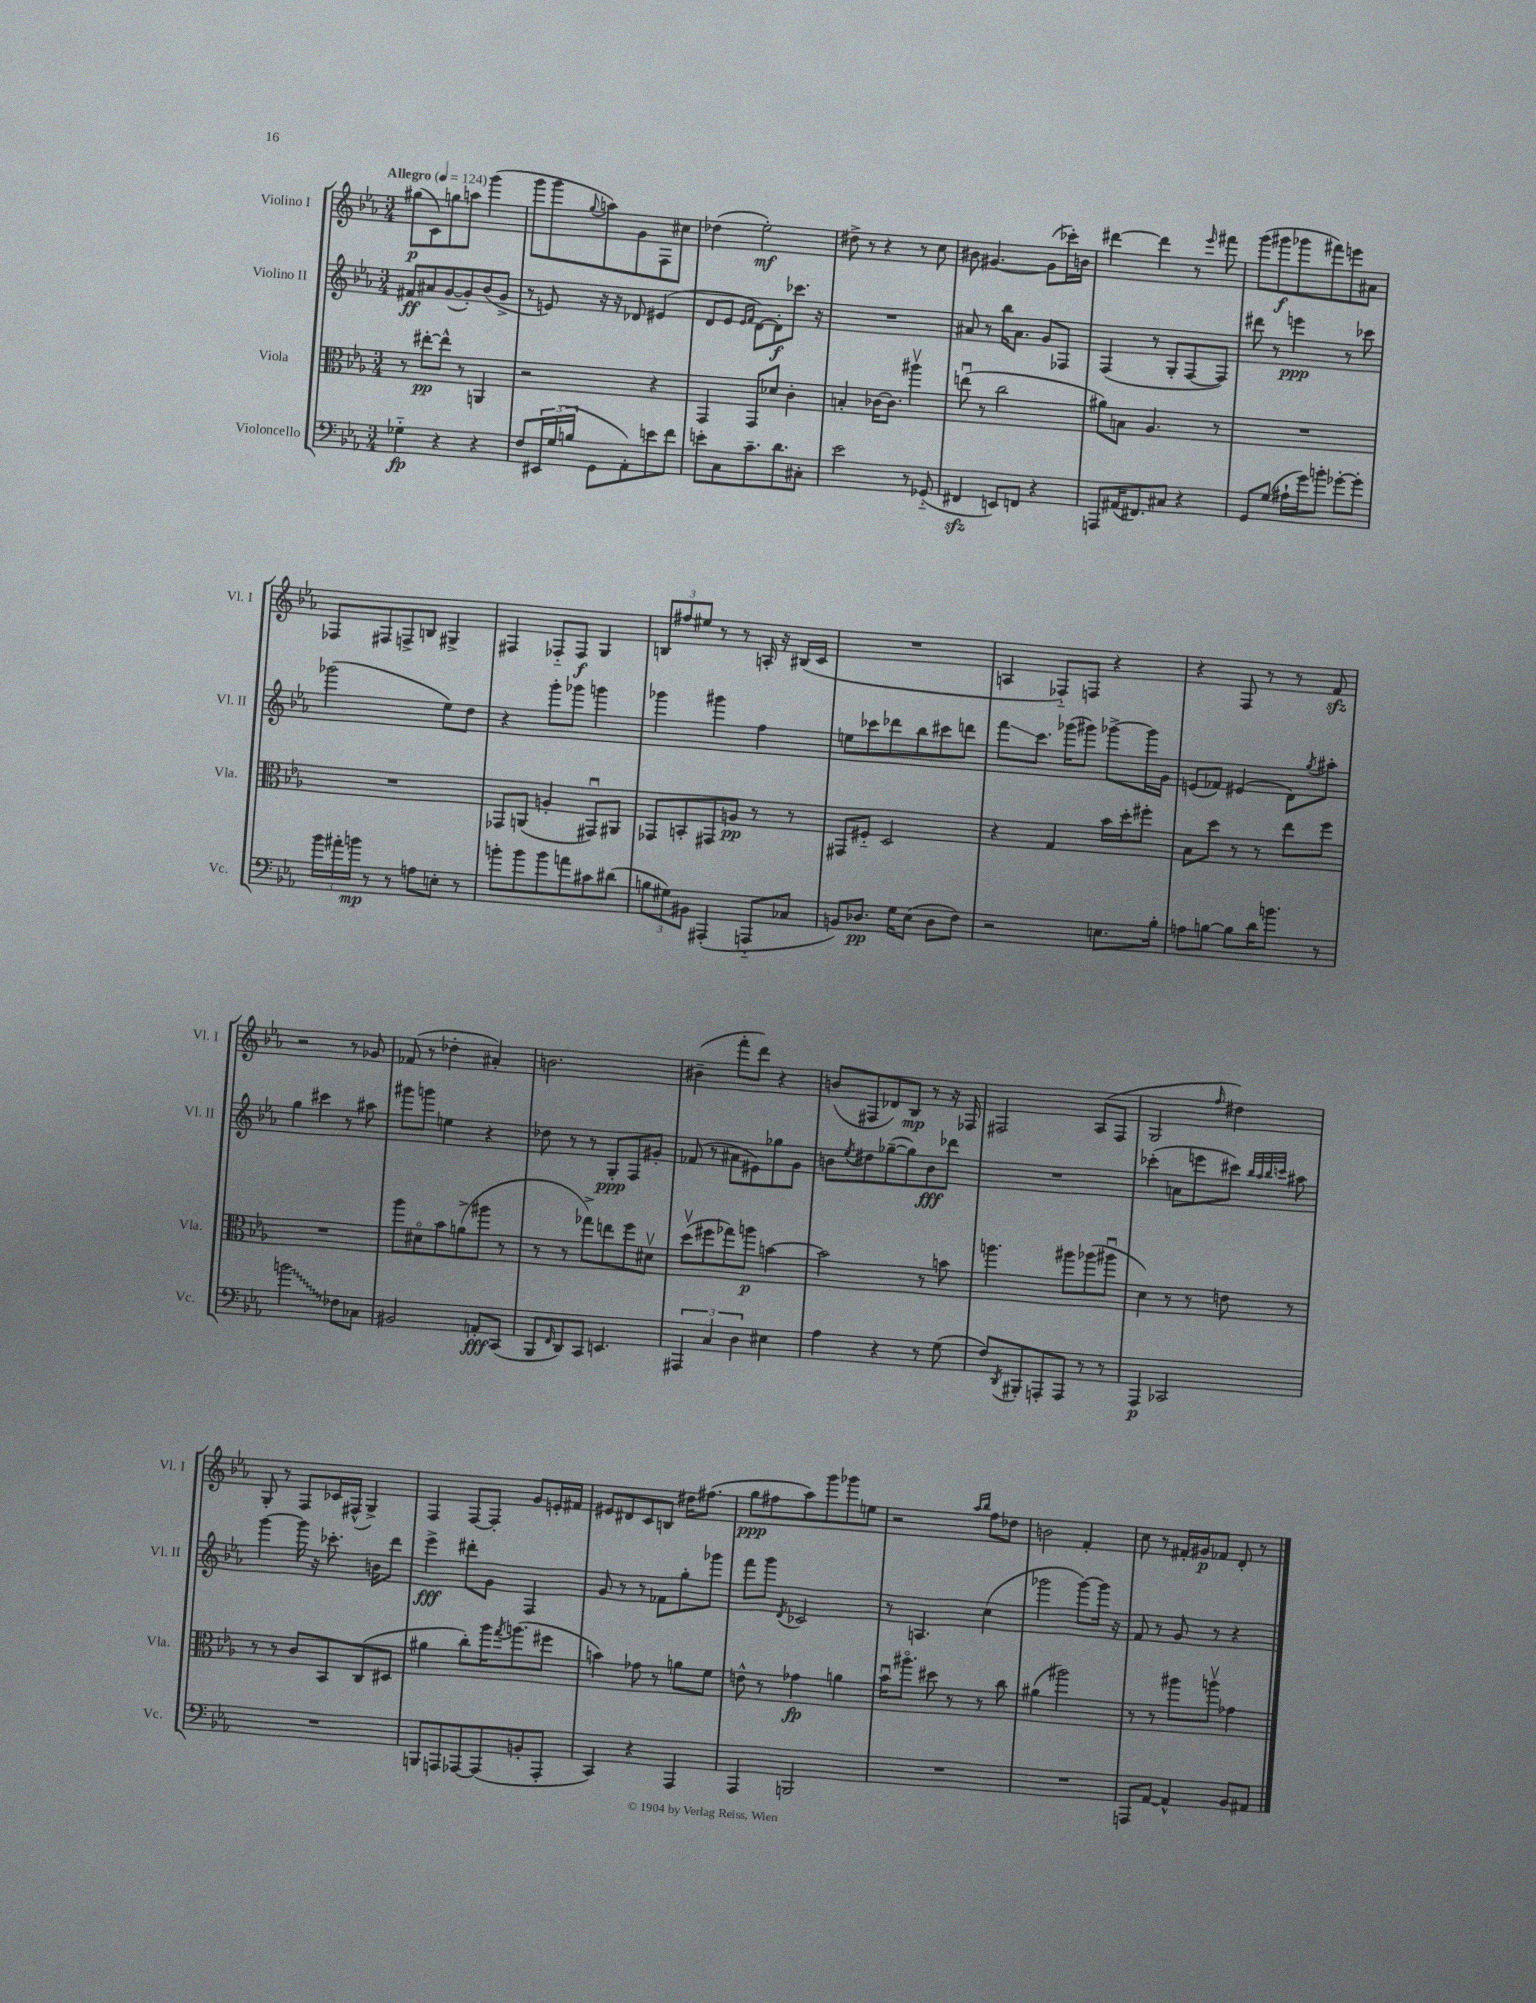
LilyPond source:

<<
\new StaffGroup <<
\new Staff = "s0" \with { instrumentName = "Violino I" shortInstrumentName = "Vl. I" } {
    \clef treble \key ees \major \numericTimeSignature \time 3/4 \tempo "Allegro" 4 = 124
    gis''8\p( c'8) g''8 a''8 g'''4( |
    g'''8 g'''8 \appoggiatura { g''8 } a''8) g'8 f8 cis''8 |
    des''4( ees''2-.\mf) |
    dis''8-> r8 r4 r8 c''8 |
    bis'8 gis'4.~ gis'8( ces'''16-.) b'16 |
    dis'''4~ dis'''4 r8 \grace { ees'''16 } fis'''8 |
    g'''8( gis'''8\f ges'''8 fis'''8) e'''8 ais'8 |
    fes8 fis8 f8-> b8 gis4-> |
    fis4 fes8-_ fes8\f g4 |
    \tuplet 3/2 { b8 fis''8 eis''8 } r8 r8 a16-. r16 bis16( c'16 |
    R2. |
    a4 fes8-_) f8 r4 |
    r4 f8 r8 r8 f'8\sfz |
    r2 r8 ges'8 |
    fes'8( r8 des''4-. ais'4-.) |
    b'2. |
    bis'4--( f'''8-. d'''8) r4 |
    b'8( fis8 des'8) bes8\mp r8 r16 fes16 |
    fis2 aes8( fis8 |
    g2 \grace { f''16 } dis''4) |
    g8-. r8 f8 ces'16 fis16-^( g4->) |
    f4 f8~ f8-. g'8 e'16-. fis'16 |
    eis'8 dis'8 c'8 b8 dis''16 fis''8.( |
    g''8\ppp fis''8 aes''8) g'''8 ges'''8 e''8 |
    r2 \grace { aes''16 bes''16 } f''8 des''8 |
    b'2 f'4-. |
    c''8 r8 fis'16-. gis'16\p fes'8 d'8-. r8 \bar "|." |
}
\new Staff = "s1" \with { instrumentName = "Violino II" shortInstrumentName = "Vl. II" } {
    \clef treble \key ees \major \numericTimeSignature \time 3/4
    fis'8\ff ais'8 g'8~( g'8-.) bes'8( g'8-> |
    r8 e'8) r16 r16 des'8 eis'4( |
    d'8 ees'8 \grace { ees'16 f'16 } d'8~) d'8-.\f ces'''8. r16 |
    R2. |
    ais'8 r8 bes''16 ais'8. g'8 fes8 |
    f4( r8 g8-. f8~ f8) |
    dis'''8 r8 e'''4\ppp r8 ces'''8 |
    ges'''2( ees''8) d''8 |
    r4 g'''8-. ges'''8 g'''4 |
    ges'''4 gis'''4 f''4 |
    e''8 ces'''8 des'''8 bes''8 cis'''8 d'''8 |
    f'''8\glissando c'''8. ges'''16( gis'''8) ges'''8~-> ges'''16 g'16 |
    e'8( fes'8) eis'4( d'8) \acciaccatura { g''8 } ais''8-. |
    g''4 cis'''4 r8 ais''8 |
    gis'''8 g'''8 e''4 r4 |
    des''8 r8 r8 g8-.\ppp f8 gis'8-. |
    fes'8( r8 ais'8 eis'8) ges''8 g'8 |
    b'8 \acciaccatura { ees''8 } dis''8 ges''8~--( ges''8) b'8\fff des'''8 |
    R2. |
    ces'''4-.( a'8 e'''8 cis'''8) \grace { bes''32 aes''32 bes''32 c'''32 } ais''8 |
    g'''4~ g'''16 r16 ces'''8.-. b'16 d'''8 |
    ees'''4->\fff dis'''8-. g'8 f4 |
    g'8 r8 r8 fes'8 g''8-. ges'''8 |
    f'''8 g'''8 \acciaccatura { d'8 } ces'2 |
    r8 a4. c''4( |
    ges'''2 ges'''8~) ges'''16 r16 |
    f'8 r8 g'8 r8 r4 \bar "|." |
}
\new Staff = "s2" \with { instrumentName = "Viola" shortInstrumentName = "Vla." } {
    \clef alto \key ees \major \numericTimeSignature \time 3/4
    r8 eis''8~-.\pp eis''8-^ r8 a,4 |
    r2 r4 |
    g,4 g,8 des'8 c'4-. |
    b4-. ces'16~ ces'8. ais''4\upbow |
    e''8\downbow( r8 c''2 |
    ais'8) b8 aes4. r8 |
    R2. |
    R2. |
    ges,8 a,8( a4-. gis,8\downbow) ais,8 |
    ges,8 b,8-. gis,8 a8\pp r8 r8 |
    gis,8 fis8-_ d2 |
    r4 g4 bes'16 d''16-. fis''8-. |
    bes8 d''8 r8 r8 ees''8 f''8 |
    R2. |
    aes''8 dis'8\flageolet bes'8 a'8->( ais''8 r8 |
    r8 r8 ges''8->) e''8 f''8 dis'8\upbow |
    d''8\upbow( fis''8 ges''8) a''8\p b'4~ |
    b'2 r8 b'8 |
    a''4. ais''8 aes''8( ais''8\downbow |
    d'4) r8 r8 e'8 r8 |
    r8 r8 c'8 bes,8 c8( dis8 |
    ais'4 c''8-.) aes''16 \acciaccatura { g''8 } a''8.( fis''8 |
    b'4) ges'8 r8 a'8 f'8 |
    e'8-^ r8 ges'4\fp a'4 |
    bes'16\downbow ais''8.\flageolet dis''8 r8 r8 c''8 |
    ais'4( ais''2) |
    r8 r8 ais''8 a''8\upbow ges'4 \bar "|." |
}
\new Staff = "s3" \with { instrumentName = "Violoncello" shortInstrumentName = "Vc." } {
    \clef bass \key ees \major \numericTimeSignature \time 3/4
    ges4-_\fp r4 r4 |
    f8 \tuplet 3/2 { eis,16 g16( b16 } g,8 aes,8-.) e'8 f'8 |
    e'8-. c8 c'8.-- d'8. cis8-. |
    ees'2 r8 ges,8-_( |
    fis,4\sfz e,8) f,8 r4 |
    a,,8 ais,16( fis,8.) cis8 r4 |
    g,8 g8( ais16-! g'16) b'8-. ges'8~-. ges'8-. |
    \tuplet 3/2 { bes'16 ais'16-. b'16\mp } r8 r8 a8 e8-. r8 |
    b'8-. b'8 b'8 a'8 cis'8 dis'8( |
    \tuplet 3/2 { b8 gis8) bis,8 } ais,,4-.( a,,8-_ ces8 |
    b,8) des8.\pp g16 ees8( des8 f8) |
    r2 e8. bes16-. |
    a8 b8~ b8 d'16 b'8. r8 |
    \once \override Glissando.style = #'zigzag b'2\glissando fes8 ces8 |
    bis,2 a,8-.\fff c,8( |
    bes,,8 \grace { f,16 } d,8) c,8 e,4. |
    \tuplet 3/2 { ais,,4 c4 d4 } eis4 |
    aes4 r4 r8 g8( |
    f8) \acciaccatura { d,8 } bis,,8-. a,,8-. a,,8 r8 r8 |
    aes,,4\p ces,2 |
    R2. |
    b,,8 a,,8 aes,,8~ aes,,8( b,8-. aes,,8-. |
    c,4) r4 aes,,4 |
    aes,,4 b,,2 |
    R2. |
    R2. |
    a,,8 aes,8~ aes,4-^ bes,8 ais,8 \bar "|." |
}
>>
>>
\layout { \context { \Score \remove "Bar_number_engraver" } }
